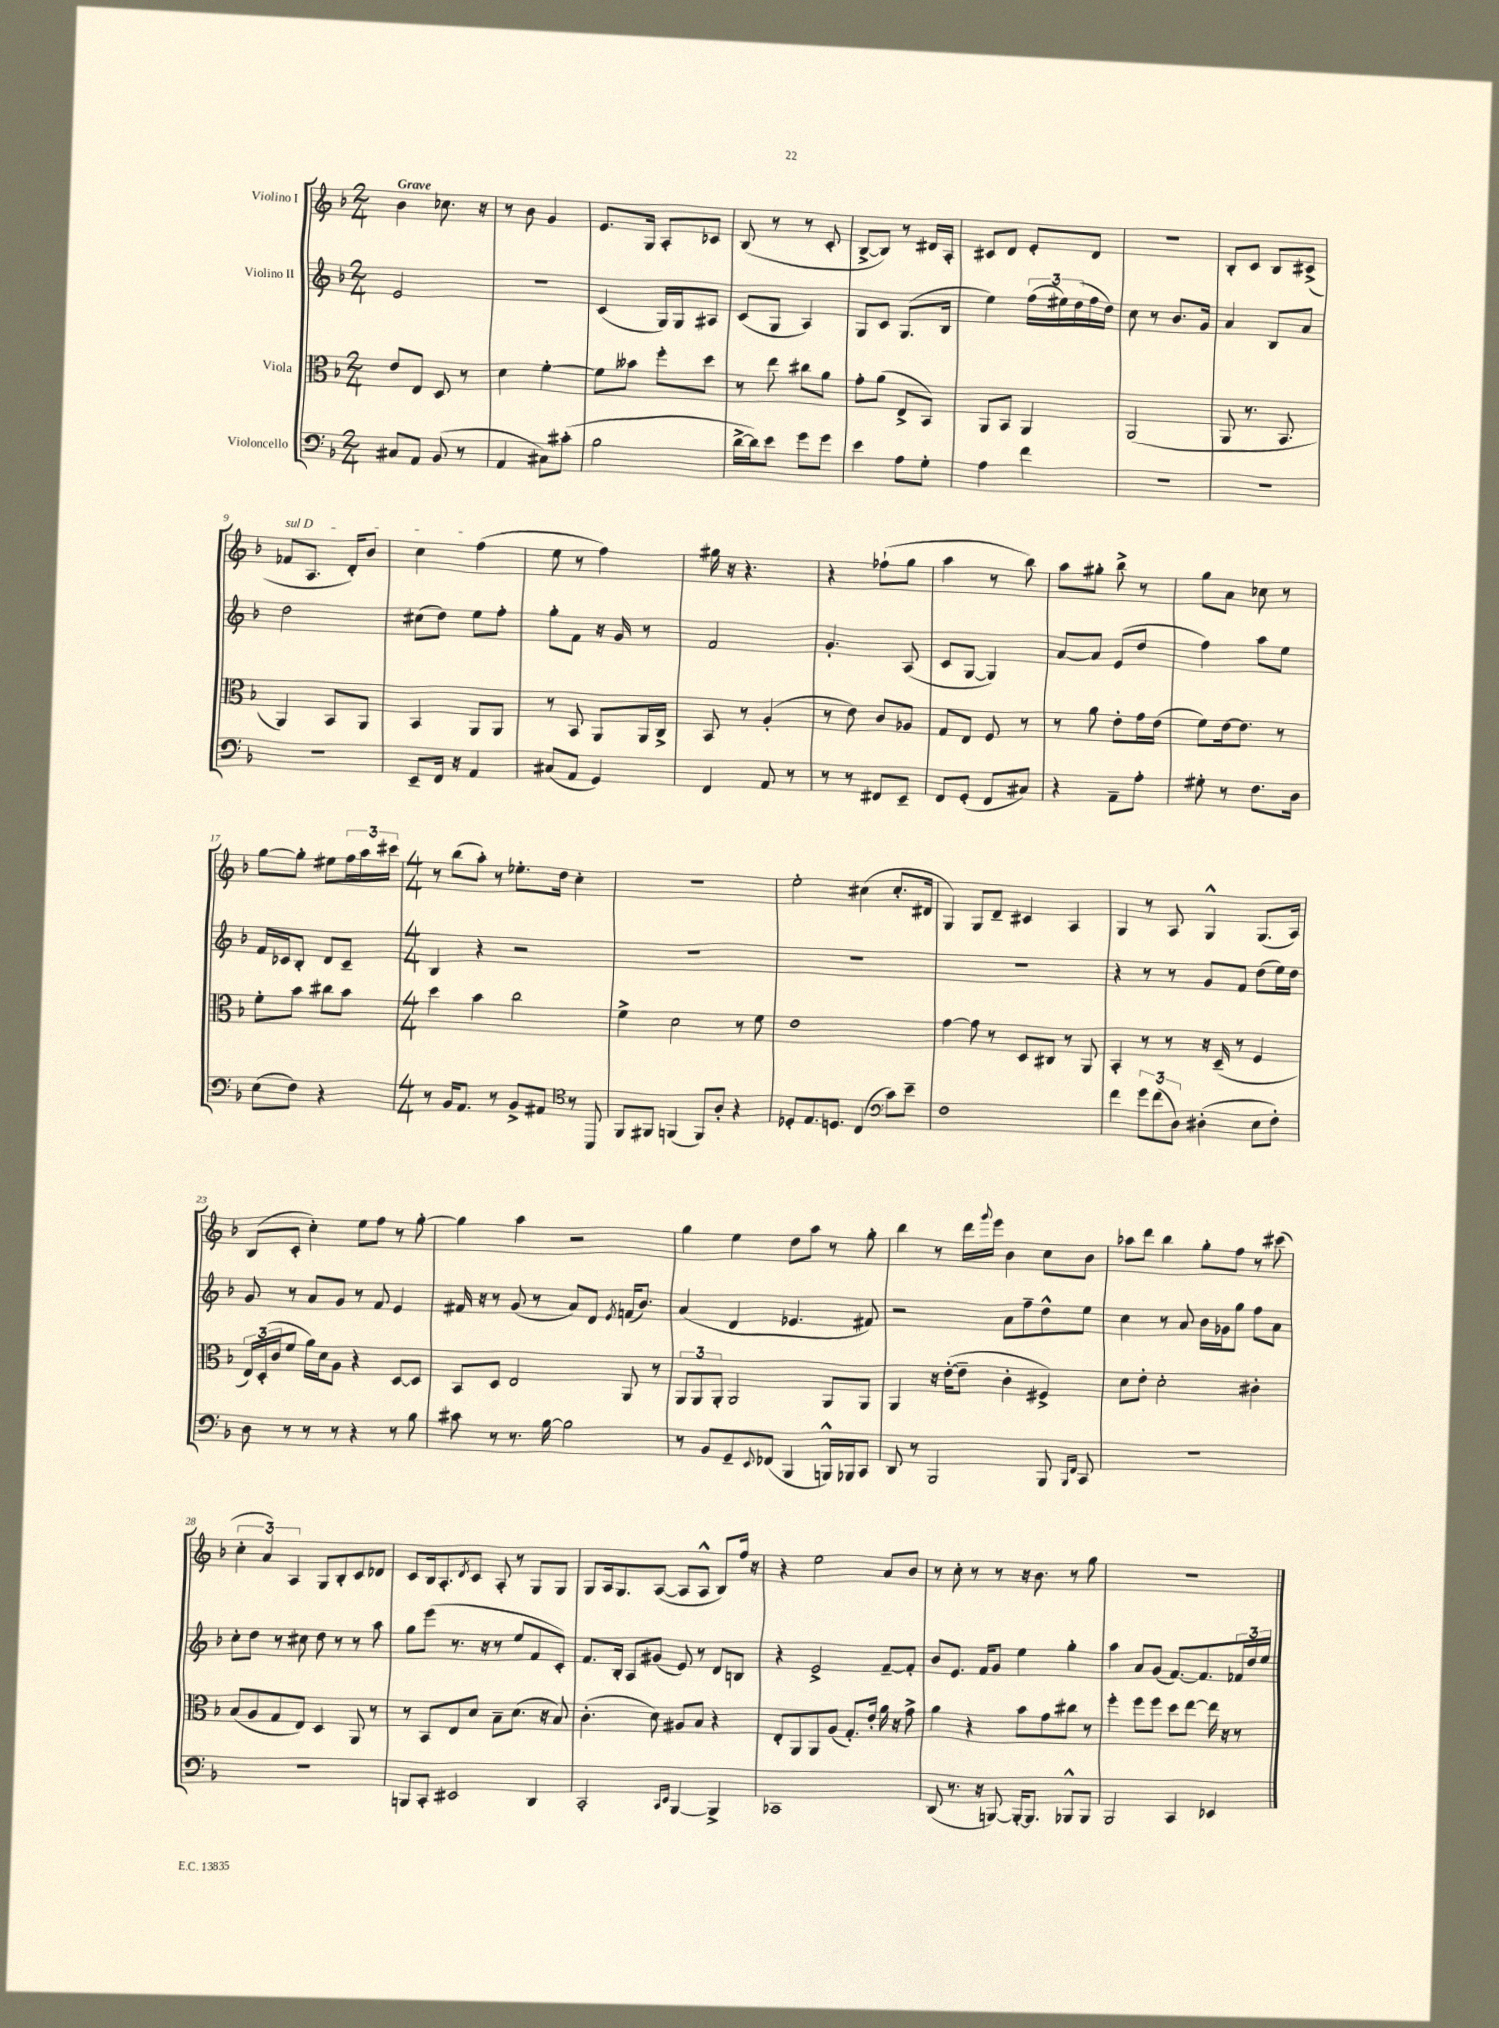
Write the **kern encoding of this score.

**kern	**kern	**kern	**kern
*part4	*part3	*part2	*part1
*staff4	*staff3	*staff2	*staff1
*I"Violoncello	*I"Viola	*I"Violino II	*I"Violino I
*clefF4	*clefC3	*clefG2	*clefG2
*k[b-]	*k[b-]	*k[b-]	*k[b-]
*M2/4	*M2/4	*M2/4	*M2/4
=1	=1	=1	=1
!	!	!	!LO:TX:a:B:t=Grave
8C#X/L	8e/L	2e/	4b-\
8AA/J	8E/J	.	.
(8BB-/	8D/	.	8.cc-X\
8r	8r	.	.
.	.	.	16r
=2	=2	=2	=2
4AA/	4d\	2r	8r
.	.	.	8b-\
8C#X\L)	[4f'\	.	4g/
(8c#X'\J	.	.	.
=3	=3	=3	=3
2B-\	8f\L]	(4c/	8.e/L
.	8b--X\J	.	.
.	.	.	16G/Jk
.	8ff'\L	16G/LL)	8A'/L
.	.	16G/J	.
.	8dd\J	8A#X/J	8c-X/J
=4	=4	=4	=4
[16d^\LL	8r	(8c/L	(8B-/
16d\J])	.	.	.
8e\J	8ee\	8G/J	8r
8g\L	8cc#X\L	4A/)	8r
8g\J	8a\J	.	8c'/
=5	=5	=5	=5
4e\	8g'\L	8G/L	[8B-^/L
.	(8a\J	8c/J	8B-/J])
8A\L	8E^/L	(8.G/L	8r
8G'\J	8BB-/J)	.	16d#X/LL
.	.	16B-/Jk	16A'/JJ
=6	=6	=6	=6
4A\	8AA/L	4ee\)	8c#X/L
.	8BB-/J	.	8d/J
4f\	4AA/	(24ff\LL	8e'/L
.	.	24ee#X\)	.
.	.	(24dd\	.
.	.	16ff\	8d/J
.	.	16dd\JJ)	.
=7	=7	=7	=7
2r	(2AA/	8cc\	2r
.	.	8r	.
.	.	8.b-/L	.
.	.	16g/Jk	.
=8	=8	=8	=8
2r	8AA/	4a/	8B-'/L
.	8.r	.	8c/J
.	.	8B-/L	8B-/L
.	8.BB-/	.	.
.	.	8a/J	(8c#X^/J
!!LO:LB:g=z
=9	=9	=9	=9
!	!	!	!LO:TX:a:i:t=sul D
2r	4AA/)	2dd\	8f-X/L
.	.	.	8.A/J
.	8BB-/L	.	.
.	.	.	16d'/KL)
.	8AA/J	.	8b-/J
=10	=10	=10	=10
8EE~/L	4BB-/	(8cc#X\L	4cc\
16FF/Jk	.	8dd\J)	.
16r	.	.	.
4AA/	8AA/L	8ee\L	(4ff\
.	8AA/J	8ff'\J	.
=11	=11	=11	=11
(8C#X/L	8r	8gg'\L	8ee\
8AA/J	8BB-/	8f\J	8r
4GG/)	8AA/L	16r	4ff\)
.	.	16g/	.
.	16AA/L	8r	.
.	16C^/JJ	.	.
=12	=12	=12	=12
4FF/	8BB-/	2f/	16gg#X\
.	.	.	16r
.	8r	.	4.r
8AA/	(4A'/	.	.
8r	.	.	.
=13	=13	=13	=13
8r	8r	4.g'/	4r
8r	8e\)	.	.
8FF#X/L	8c/L	.	(8ff-X`\L
8EE~/J	8A-X/J	(8A/	8gg\J
=14	=14	=14	=14
8FF/L	8G/L	8c/L	4aa\
(8GG'/J	8E/J	[8G/J	.
8FF/L	8F/	4G/])	8r
8C#X/J)	8r	.	8bb-\)
=15	=15	=15	=15
4r	8r	[8a/L	8aa\L
.	8a\	8a/J]	8gg#X'\J
8AA~\L	8e'\L	(8e/L	8bb-^\
8A'\J	16g\L	8dd/J	8r
.	(16e\JJ	.	.
=16	=16	=16	=16
8G#X'\	8f\L)	4ff\)	8gg\L
8r	[16e\k	.	8a\J
.	8.e\J]	.	.
8.F\L	.	8aa\L	8cc-X\
.	8r	8ee\J	8r
16D\Jk	.	.	.
!!LO:LB:g=z
=17	=17	=17	=17
(8E\L	8f'\L	16f/LL	[8gg\L
.	.	16c-X/J	.
8F\J)	8b-\J	8B-'/J	8gg'\J]
4r	8cc#X\L	8d/L	8ee#X\L
.	8b-\J	8c-~/J	24ff\L
.	.	.	24aa\
.	.	.	24ccc#X\JJ
=18	=18	=18	=18
*M4/4	*M4/4	*M4/4	*M4/4
8r	4dd\	4B-/	8r
16BB-/KL	.	.	(8bb-\L
8.AA/J	.	.	.
.	4b-\	4r	8aa'\J)
8r	.	.	8r
8BB-^/L	2cc\	2r	8.ee-X'\L
8AA#X/J	.	.	.
.	.	.	16dd\Jk
8r	.	.	4cc'\
8BBB-/	.	.	.
=19	=19	=19	=19
*clefC4	*	*	*
8FF/L	4f^\	1r	1r
8FF#X/J	.	.	.
(4FFn/	2d\	.	.
8FF/L)	.	.	.
8A'/J	.	.	.
4r	8r	.	.
.	8f\	.	.
=20	=20	=20	=20
8D-X'/L	1e	1r	2ee'\
8.E/	.	.	.
8.Dn/J	.	.	.
(4C/	.	.	(4cc#X\
8c\L)	.	.	8.cc#'/L
8e~\J	.	.	.
.	.	.	16d#X/Jk
=21	=21	=21	=21
*clefF4	*	*	*
1F	[4g\	1r	4G/)
.	8g\]	.	8G/L
.	8r	.	8d~/J
.	8D/L	.	4c#X/
.	8C#X/J	.	.
.	8r	.	4A/
.	8AA/	.	.
=22	=22	=22	=22
4f\	4BB-'/	4r	4G/
12g\L	8r	8r	8r
(12f\	.	.	.
.	8r	8r	8A/
12D\J)	.	.	.
(4D#X'\	16r	8g/L	4G^^/
.	(16D~/	.	.
.	8r	8f/J	.
8E\L	4F/	(8dd\L	(8.G/L
8F'\J)	.	16ee\L)	.
.	.	16dd\JJ	16A/Jk)
!!LO:LB:g=z
=23	=23	=23	=23
8D\	24E/LL)	8g/	(8B-/L
.	(24D'/	.	.
.	24c/J	.	.
8r	8f/J	8r	8c'/J
8r	16a\LL)	8a/L	4cc'\)
.	16d\J	.	.
8r	8A\J	8g/J	.
4r	4r	8r	8ee\L
.	.	8f/	8ff\J
8r	[8D/L	4e/	8r
8B-\	8D/J]	.	[8gg'\
=24	=24	=24	=24
8c#X\	8BB-/L	16f#X/	4gg\]
.	.	16r	.
8r	8D/J	8r	.
8.r	2E/	(8g/	4aa\
.	.	8r	.
[16B-\	.	.	.
2B-\]	.	8a/L)	2r
.	.	8d/J	.
.	.	8qe/	.
.	8AA/	(16fn/KL	.
.	.	8.b-/J)	.
.	8r	.	.
=25	=25	=25	=25
8r	12AA/L	(4a/	4gg\
.	12AA/	.	.
8BB-/L	.	.	.
.	12AA'/J	.	.
8GG~/	2AA/	4d/	4ee\
8qqEE/	.	.	.
(8FF-X/J	.	.	.
4BBB-/	.	4.e-X/	8dd\L
.	.	.	8aa\J
16BBBn^^/LL)	8AA/L	.	8r
16BBB-X/J	.	.	.
8CC/J	8AA/J	8f#X/)	8gg'\
=26	=26	=26	=26
8DD/	4AA/	2r	4bb-\
8r	.	.	.
2BBB-/	16r	.	8r
.	([16e'\KL	.	.
.	8e~\J]	.	16ddd\LL
.	.	.	8qqggg/
.	.	.	16eee\JJ
.	4c'\	8a\L	4b-\
.	.	8ff~\	.
8BBB-/	4F#X^/)	8dd^^\	8cc\L
16qqBBB-/LL	.	.	.
16qqFF/JJ	.	.	.
8CC/	.	8ee\J	8b-\J
=27	=27	=27	=27
1r	8d\L	4cc\	8aa-X\L
.	8e'\J	.	8ddd\J
.	2d'\	8r	4bb-\
.	.	8a/	.
.	.	16b-\LL	8gg'\L
.	.	16g-X\J	.
.	.	8gg\J	8ff\J
.	4c#X'\	8ff\L	8r
.	.	8a\J	(8ccc#X\
!!LO:LB:g=z
=28	=28	=28	=28
1r	(8B-/L	8cc'\L	6cc'\
.	8A/	8dd\J	.
.	.	.	6a/)
.	8G/	8r	.
.	.	.	6A/
.	8E/J)	8cc#X\	.
.	4D/	8dd\	8G/L
.	.	8r	8B-'/
.	8AA/	8r	8c/
.	8r	8aa\	8d-X/J
=29	=29	=29	=29
8BBBn/L	8r	8gg\L	8c/L
8CC'/J	8BB-/L	(8eee\J	16B-/k
.	.	.	8.A'/
2EE#X/	8E/	8.r	.
.	.	.	8qd/
.	8d/J	.	8c/J
.	.	16r	.
.	8B-~\L	8r	8A'/
.	(8.d\J	8ee/L	8r
4DD/	.	8f/	8G/L
.	16r	.	.
.	8B-/)	8c'/J)	8G/J
=30	=30	=30	=30
2CC'/	(4.c'\	8.f/L	8G/L
.	.	.	16A/k
.	.	16B-'/Jk	8.G/
.	.	8A/L	.
.	8d\)	(8g#X/J	([8A/J
16qqCC/LL	.	.	.
16qqEE/JJ	.	.	.
[4BBB-/	8A#X/L	8e/)	8A/L]
.	8B-/J	8r	8A^^/J
4BBB-^/]	4r	8d/L	8B-/L)
.	.	8Bn/J	16ff/Jk
.	.	.	16r
=31	=31	=31	=31
1CC-X	8E'/L	4r	4r
.	8AA/	.	.
.	8AA/	2e^/	2ee\
.	(8A/J	.	.
.	8.G'/L)	.	.
.	16e'/Jk	.	.
.	16a\	[8f~/L	8a/L
.	16r	.	.
.	8g^\	8f'/J]	8b-/J
=32	=32	=32	=32
(8DD/	4a\	8b-/L	8r
8.r	.	8.e/J	8cc'\
.	4r	.	8r
16r	.	16f/KL	.
[8BBBn/)	.	8g/J	8r
16BBB'/KL_	8b-\L	4ee\	16r
8.BBB/J]	.	.	8.b-\
.	8g\	.	.
8BBB-X^^/L	8cc#X\J	4gg'\	8r
8BBB-/J	8r	.	8gg\
=33	=33	=33	=33
2BBB-/	4ff'\	4aa\	1r
.	8ff\L	8a/L	.
.	8ff\J	(8g/J	.
4CC/	8dd\L	[8.f/L)	.
.	[8ee\J	.	.
.	.	8.f/]	.
4EE-X/	16ee\]	.	.
.	16r	.	.
.	8r	24f-X/L	.
.	.	24dd/	.
.	.	24ee/JJ	.
==	==	==	==
*-	*-	*-	*-
